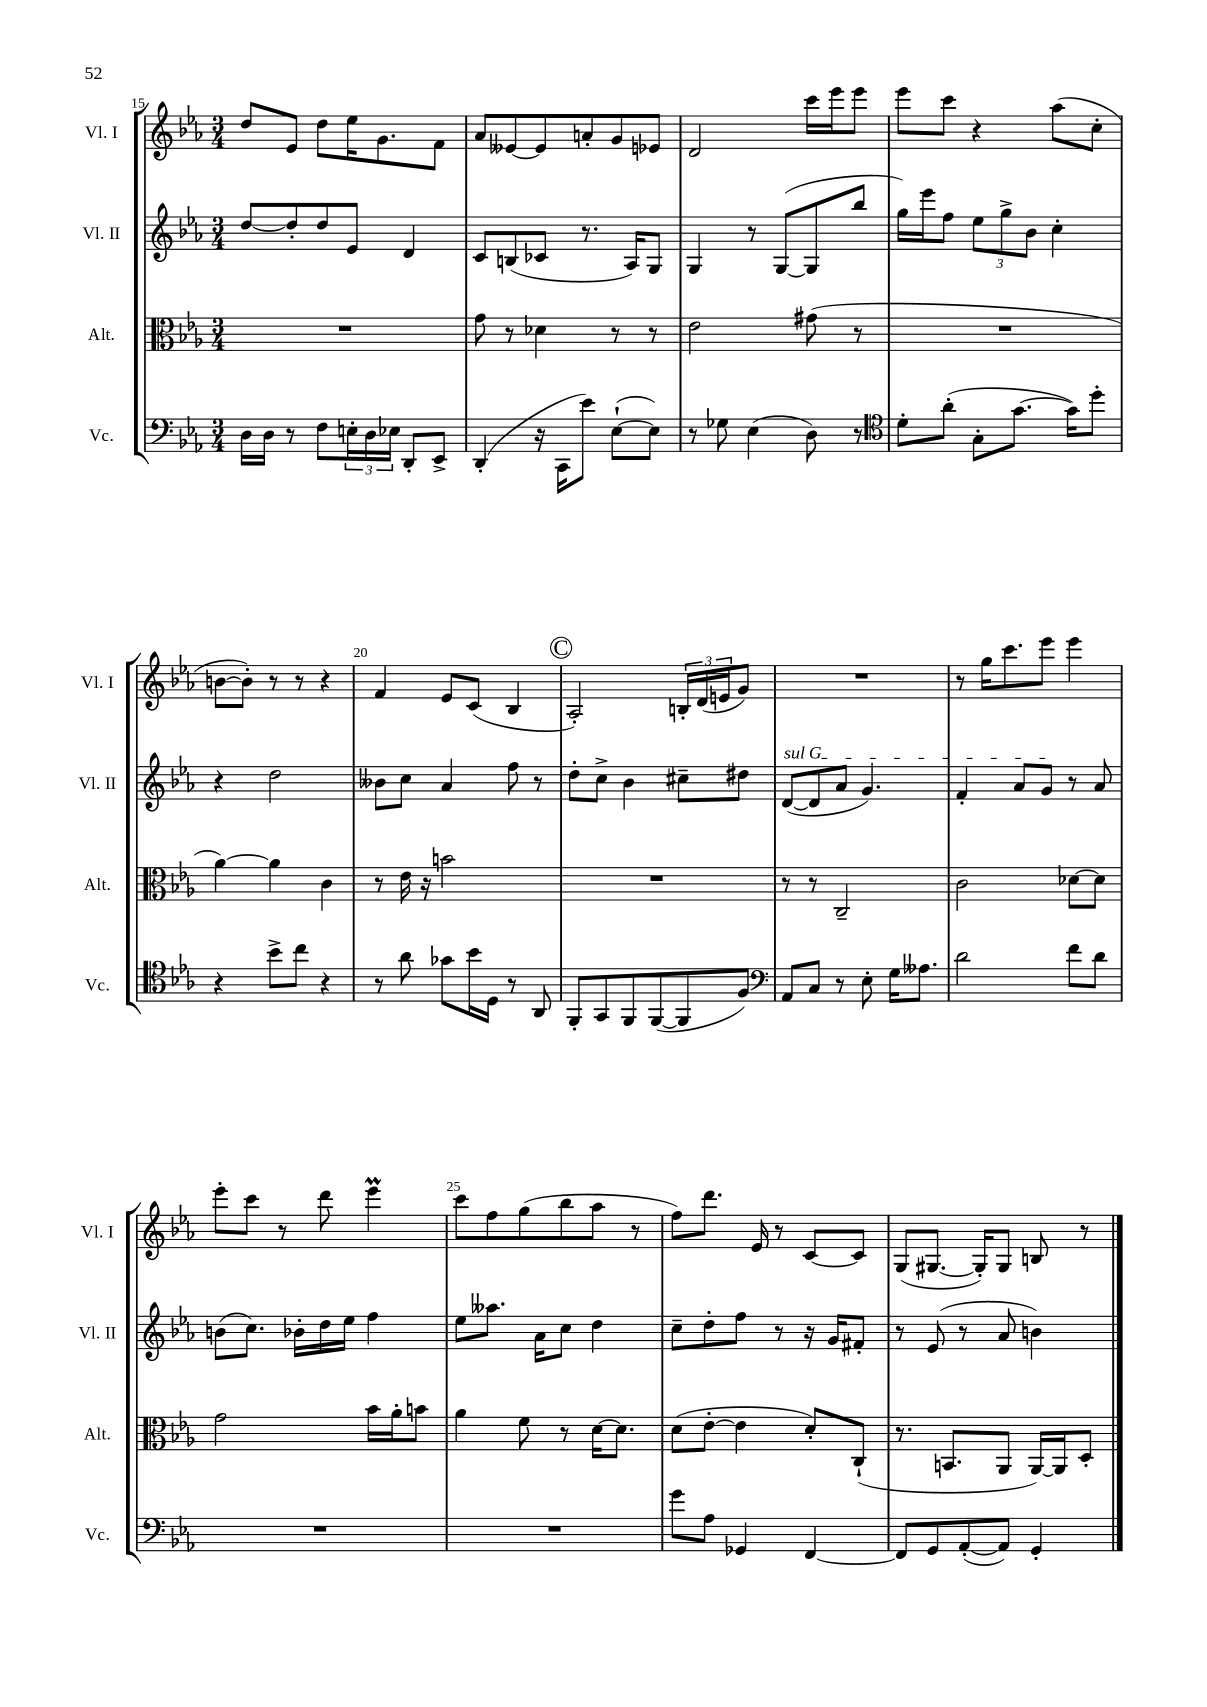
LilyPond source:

<<
\new StaffGroup <<
\new Staff = "s0" \with { instrumentName = "Vl. I" shortInstrumentName = "Vl. I" } {
    \clef treble \key ees \major \numericTimeSignature \time 3/4
    d''8 ees'8 d''8 ees''16 g'8. f'8 |
    aes'8 eeses'8~ eeses'8 a'8-. g'8 ees'8 |
    d'2 c'''16 ees'''16 ees'''8 |
    ees'''8 c'''8 r4 aes''8( c''8-. |
    b'8~ b'8-.) r8 r8 r4 |
    f'4 ees'8 c'8( bes4 |
    \mark \markup { \circle "C" } aes2-.) \tuplet 3/2 { b16-. d'16( e'16 } g'8) |
    R2. |
    r8 g''16 c'''8. ees'''8 ees'''4 |
    ees'''8-. c'''8 r8 d'''8 ees'''4\prall |
    c'''8 f''8 g''8( bes''8 aes''8 r8 |
    f''8) d'''8. ees'16 r8 c'8~ c'8 |
    g8( gis8.~ gis16-.) gis8 b8 r8 \bar "|." |
}
\new Staff = "s1" \with { instrumentName = "Vl. II" shortInstrumentName = "Vl. II" } {
    \clef treble \key ees \major \numericTimeSignature \time 3/4
    d''8~ d''8-. d''8 ees'8 d'4 |
    c'8 b8( ces'8 r8. aes16) g8 |
    g4 r8 g8~( g8 bes''8 |
    g''16) ees'''16 f''8 \tuplet 3/2 { ees''8 g''8-> bes'8 } c''4-. |
    r4 d''2 |
    beses'8 c''8 aes'4 f''8 r8 |
    \mark \markup { \circle "C" } d''8-. c''8-> bes'4 cis''8-- dis''8 |
    \once \override TextSpanner.bound-details.left.text = \markup { \italic "sul G" } d'8~\startTextSpan( d'8 aes'8 g'4.) |
    f'4-. aes'8 g'8\stopTextSpan r8 aes'8 |
    b'8( c''8.) bes'16-. d''16 ees''16 f''4 |
    ees''8 aeses''8. aes'16 c''8 d''4 |
    c''8-- d''8-. f''8 r8 r16 g'16 fis'8-. |
    r8 ees'8( r8 aes'8 b'4) \bar "|." |
}
\new Staff = "s2" \with { instrumentName = "Alt." shortInstrumentName = "Alt." } {
    \clef alto \key ees \major \numericTimeSignature \time 3/4
    R2. |
    g'8 r8 des'4 r8 r8 |
    ees'2 gis'8( r8 |
    R2. |
    aes'4~) aes'4 c'4 |
    r8 ees'16 r16 b'2 |
    \mark \markup { \circle "C" } R2. |
    r8 r8 c2-- |
    c'2 des'8~ des'8 |
    g'2 bes'16 aes'16-. b'8 |
    aes'4 f'8 r8 d'16~ d'8. |
    d'8( ees'8~-. ees'4 d'8-.) c8-!( |
    r8. b,8. aes,8 aes,16~) aes,16 d8-. \bar "|." |
}
\new Staff = "s3" \with { instrumentName = "Vc." shortInstrumentName = "Vc." } {
    \clef bass \key ees \major \numericTimeSignature \time 3/4
    d16 d16 r8 f8 \tuplet 3/2 { e16-. d16 ees16 } d,8-. ees,8-> |
    d,4-.( r16 c,16 ees'8) ees8~-!( ees8) |
    r8 ges8 ees4( d8) r8 |
    \clef tenor d'8-. aes'8-.( g8-. g'8.~ g'16) d''8-. |
    r4 bes'8-> c''8 r4 |
    r8 aes'8 ges'8 bes'16 d16 r8 aes,8 |
    \mark \markup { \circle "C" } f,8-. g,8 f,8 f,8~( f,8 f8) |
    \clef bass aes,8 c8 r8 ees8-. g16 aeses8. |
    d'2 f'8 d'8 |
    R2. |
    R2. |
    g'8 aes8 ges,4 f,4~ |
    f,8 g,8 aes,8~-.( aes,8) g,4-. \bar "|." |
}
>>
>>
\layout { \context { \Score currentBarNumber = #15 \override BarNumber.break-visibility = ##(#f #t #t) barNumberVisibility = #(every-nth-bar-number-visible 5) } }
